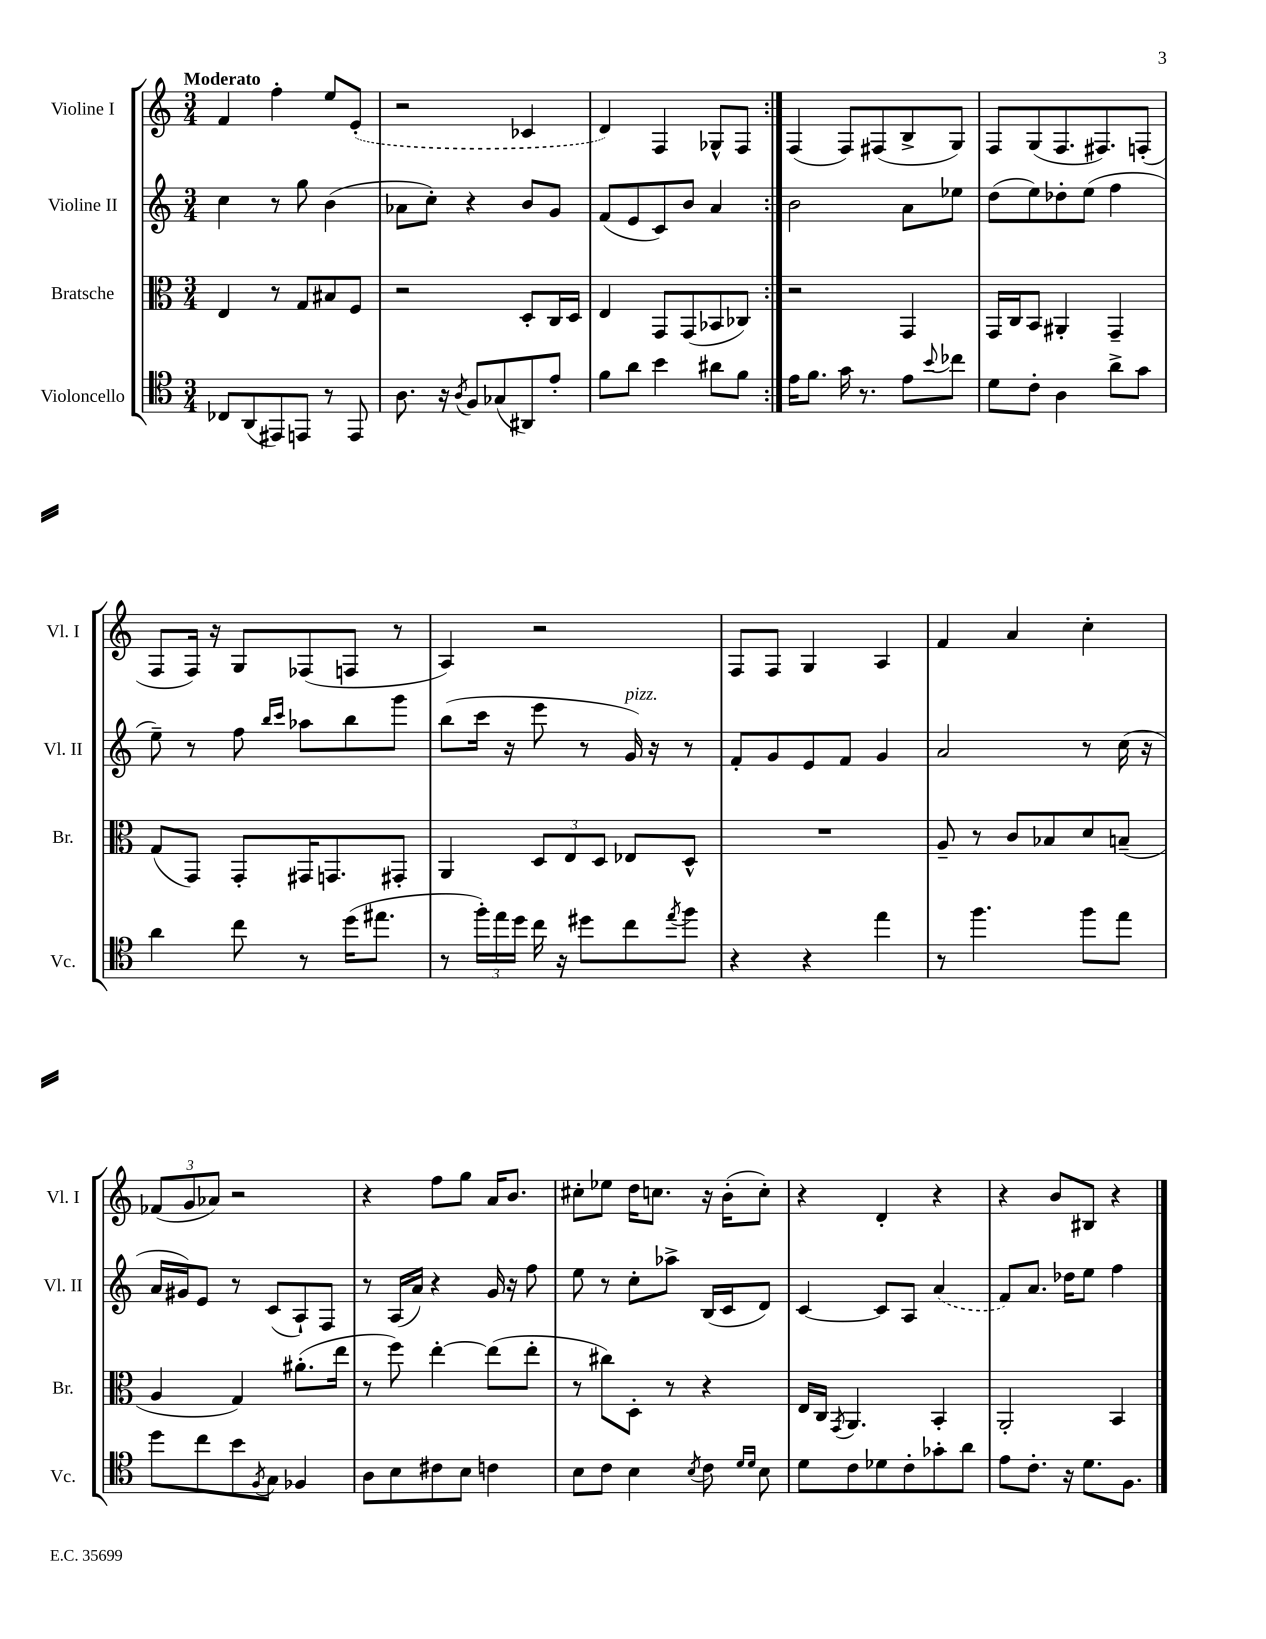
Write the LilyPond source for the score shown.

<<
\new StaffGroup <<
\new Staff = "s0" \with { instrumentName = "Violine I" shortInstrumentName = "Vl. I" } {
    \clef treble \key c \major \numericTimeSignature \time 3/4 \tempo "Moderato"
    \repeat volta 2 { f'4 f''4-. e''8 \once \slurDashed e'8-.( |
    r2 ces'4 |
    d'4) f4 ges8-^ f8 | }
    f4( f8) fis8( b8-> g8) |
    f8 g8( f8. fis8.) f8-.( |
    f8 f16) r16 g8 fes8( f8 r8 |
    a4) r2 |
    f8 f8 g4 a4 |
    f'4 a'4 c''4-. |
    \tuplet 3/2 { fes'8( g'8 aes'8) } r2 |
    r4 f''8 g''8 a'16 b'8. |
    cis''8-. ees''8 d''16 c''8. r16 b'16-.( c''8-.) |
    r4 d'4-. r4 |
    r4 b'8 bis8 r4 \bar "|." |
}
\new Staff = "s1" \with { instrumentName = "Violine II" shortInstrumentName = "Vl. II" } {
    \clef treble \key c \major \numericTimeSignature \time 3/4
    \repeat volta 2 { c''4 r8 g''8 b'4( |
    aes'8 c''8-.) r4 b'8 g'8 |
    f'8( e'8 c'8) b'8 a'4 | }
    b'2 a'8 ees''8 |
    d''8( e''8) des''8-. e''8( f''4 |
    e''8--) r8 f''8 \grace { b''16 c'''16 } aes''8 b''8 g'''8 |
    b''8( c'''16 r16 e'''8 r8 g'16^\markup { \italic "pizz." }) r16 r8 |
    f'8-. g'8 e'8 f'8 g'4 |
    a'2 r8 c''16( r16 |
    a'16 gis'16) e'8 r8 c'8( a8-!) f8 |
    r8 a16( a'16) r4 g'16 r16 f''8 |
    e''8 r8 c''8-. aes''8-> b16( c'16 d'8) |
    c'4~ c'8 a8 \once \slurDashed a'4( |
    f'8) a'8. des''16 e''8 f''4 \bar "|." |
}
\new Staff = "s2" \with { instrumentName = "Bratsche" shortInstrumentName = "Br." } {
    \clef alto \key c \major \numericTimeSignature \time 3/4
    \repeat volta 2 { e4 r8 g8 bis8 f8 |
    r2 d8-. c16 d16 |
    e4 g,8 g,8( bes,8 ces8) | }
    r2 g,4 |
    g,16 c16 b,8 ais,4-. g,4-- |
    g8( g,8) g,8-. gis,16 g,8. gis,8-. |
    a,4 \tuplet 3/2 { d8 e8 d8 } ees8 d8-^ |
    R2. |
    a8-- r8 c'8 bes8 d'8 b8--( |
    a4 g4) ais'8.-.( e''16 |
    r8 f''8) e''4~-. e''8( e''8-. |
    r8 cis''8) d8-. r8 r4 |
    e16 c16 \acciaccatura { g,8 } a,4. b,4-. |
    a,2-. b,4 \bar "|." |
}
\new Staff = "s3" \with { instrumentName = "Violoncello" shortInstrumentName = "Vc." } {
    \clef tenor \key c \major \numericTimeSignature \time 3/4
    \repeat volta 2 { ces8 a,8( eis,8) e,8 r8 e,8 |
    a8. r16 \acciaccatura { a8 } f8 ges8( ais,8) e'8-. |
    f'8 a'8 b'4 ais'8 f'8 | }
    e'16 f'8. g'16 r8. e'8 \appoggiatura { b'8 } ces''8 |
    d'8 c'8-. a4 a'8-> g'8 |
    a'4 c''8 r8 d''16( eis''8. |
    r8 \tuplet 3/2 { f''16-.) e''16 d''16 } c''16 r16 dis''8 c''8 \acciaccatura { e''8 } f''8 |
    r4 r4 e''4 |
    r8 f''4. f''8 e''8 |
    d''8 c''8 b'8 \acciaccatura { f8 } g8 fes4 |
    a8 b8 cis'8 b8 c'4 |
    b8 c'8 b4 \acciaccatura { b8 } c'8 \grace { d'16 d'16 } b8 |
    d'8 c'8 des'8 c'8-. ges'8-. a'8 |
    e'8 c'8.-. r16 d'8. f8. \bar "|." |
}
>>
>>
\layout { \context { \Score \remove "Bar_number_engraver" } }
